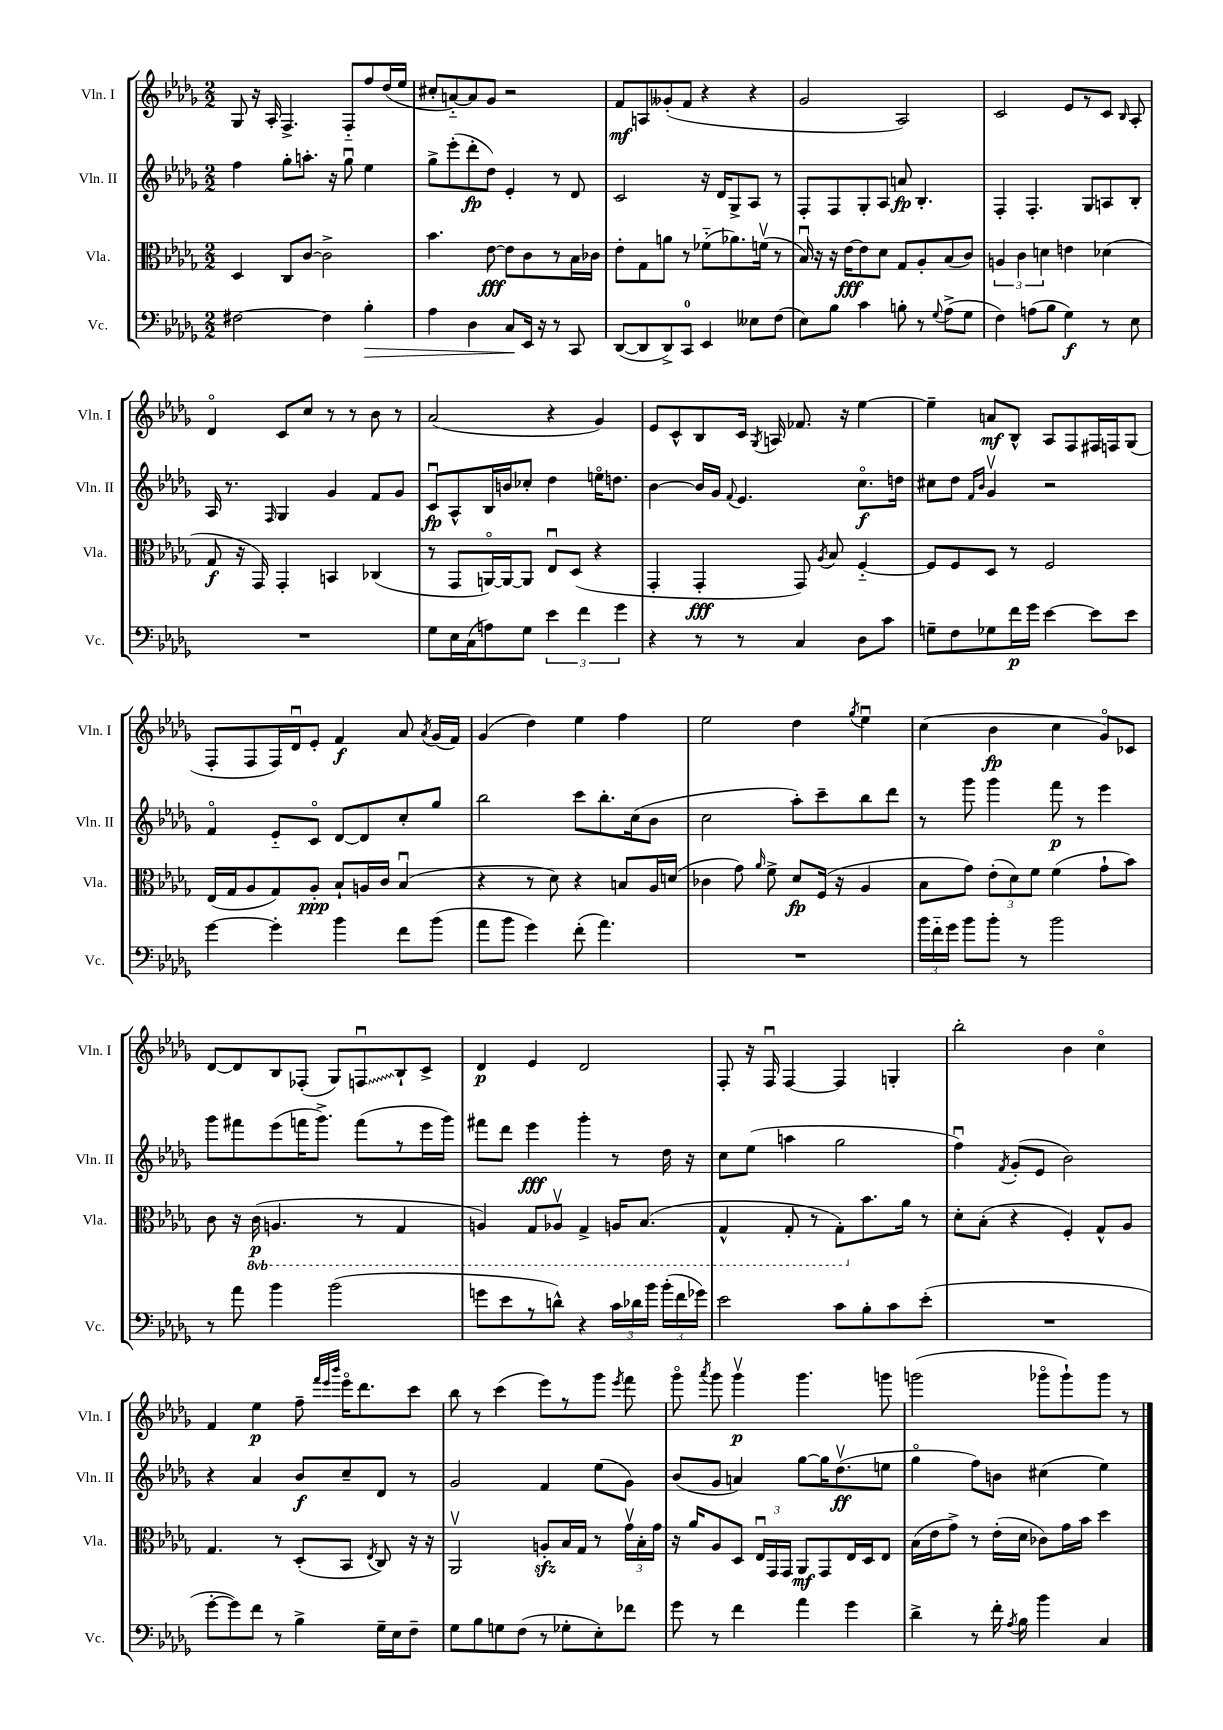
<<
\new StaffGroup <<
\new Staff = "s0" \with { instrumentName = "Vln. I" shortInstrumentName = "Vln. I" } {
    \clef treble \key des \major \numericTimeSignature \time 2/2
    \autoBeamOff ges8 r16 aes16-. f4.-> f8[-_ f''8 des''16( ees''16] |
    cis''8[-. a'8~-_) a'8 ges'8] r2 |
    f'8[\mf a8 geses'8-.( f'8] r4 r4 |
    ges'2 aes2) |
    c'2 ees'8[ r8 c'8] \grace { bes16 } aes8-. |
    des'4\flageolet c'8[ c''8] r8 r8 bes'8 r8 |
    aes'2( r4 ges'4) |
    ees'8[ c'8-^ bes8 c'16] \acciaccatura { ges8 } a16 fes'8. r16 ees''4~ |
    ees''4-- a'8[\mf bes8]-^ aes8[ f8 fis16 f16 ges8]( |
    f8[-. f8 f16) des'16\downbow ees'8]-. f'4\f aes'8 \acciaccatura { aes'8 } ges'16[( f'16]) |
    ges'4( des''4) ees''4 f''4 |
    ees''2 des''4 \acciaccatura { ges''8 } ees''4\downbow |
    c''4( bes'4\fp c''4 ges'8[\flageolet) ces'8] |
    des'8[~ des'8 bes8 fes8]-.( ges8[) \once \override Glissando.style = #'zigzag f8\downbow\glissando bes8-! c'8]-> |
    des'4\p ees'4 des'2 |
    f8-. r16 f16\downbow f4~ f4 g4-. |
    bes''2-. bes'4 c''4\flageolet |
    f'4 ees''4\p f''8-- \grace { f'''32[ ees'''32 bes'''32] } ees'''16[\flageolet des'''8. c'''8] |
    bes''8 r8 c'''4( ees'''8[) r8 ges'''8] \acciaccatura { ees'''8 } f'''8 |
    ges'''8\flageolet \acciaccatura { aes'''8 } ges'''8 ges'''4\upbow\p ges'''4. g'''8 |
    g'''2( ges'''8[\flageolet ges'''8-!) ges'''8] r8 \bar "|." |
}
\new Staff = "s1" \with { instrumentName = "Vln. II" shortInstrumentName = "Vln. II" } {
    \clef treble \key des \major \numericTimeSignature \time 2/2
    \autoBeamOff f''4 ges''8[-. a''8.]-. r16 ges''8\downbow ees''4 |
    ges''8[-> ees'''8-.( des'''8-.\fp des''8]) ees'4-. r8 des'8 |
    c'2 r16 des'16[ ges8-> aes8] r8 |
    f8[-. f8 ges8-. aes8] a'8\fp bes4.-. |
    f4-. f4.-. ges8[ a8 bes8]-. |
    aes16 r8. \grace { f16 } ges4 ges'4 f'8[ ges'8] |
    c'8[\downbow\fp aes8-^ bes16 b'16 ces''8]-. des''4 e''16[\flageolet d''8.] |
    bes'4~ bes'16[ ges'16] \appoggiatura { f'8 } ees'4. c''8.[\flageolet\f d''16] |
    cis''8[ des''8] \grace { f'16[ bes'16] } ges'4\upbow r2 |
    f'4\flageolet ees'8[-_ c'8]\flageolet des'8[~ des'8 c''8-. ges''8] |
    bes''2 c'''8[ bes''8.-. c''16( bes'8] |
    c''2 aes''8[-.) c'''8-- bes''8 des'''8] |
    r8 ges'''8 ges'''4 f'''8\p r8 ees'''4 |
    ges'''8[ fis'''8 ees'''8( f'''16 ges'''8.]->) f'''8[( r8 ees'''16 ges'''16]) |
    fis'''8[ des'''8] ees'''4\fff ges'''4-. r8 des''16 r16 |
    c''8[ ees''8]( a''4 ges''2 |
    f''4\downbow) \acciaccatura { f'8 } ges'8[-.( ees'8] bes'2) |
    r4 aes'4 bes'8[\f c''8-- des'8] r8 |
    ges'2 f'4 ees''8[( ges'8]) |
    bes'8[( ges'8] a'4) ges''8[~ ges''16 des''8.\upbow\ff( e''8] |
    ges''4\flageolet f''8[) b'8] cis''4( ees''4) \bar "|." |
}
\new Staff = "s2" \with { instrumentName = "Vla." shortInstrumentName = "Vla." } {
    \clef alto \key des \major \numericTimeSignature \time 2/2 \set Staff.ottavationMarkups = #ottavation-simple-ordinals
    \autoBeamOff des4 c8[ c'8]~ c'2-> |
    bes'4. ees'8~\fff ees'8[ c'8 r8 bes16 ces'16] |
    ees'8[-. ges8 a'8] r8 fes'8[-_( aes'8.) f'16]\upbow( r8 |
    bes16\downbow) r16 r16 ees'16[~\fff ees'8 des'8] ges8[ aes8-. bes8( c'8]) |
    \tuplet 3/2 { a4 c'4 d'4 } e'4 des'4( |
    ges8\f r16 ges,16) ges,4-. b,4 ces4( |
    r8 ges,8[ a,16~\flageolet) a,16~ a,8] ees8[\downbow des8]( r4 |
    ges,4-. ges,4-.\fff ges,8) \acciaccatura { aes8 } bes8 f4~-_ |
    f8[ f8 des8] r8 f2 |
    ees16[( ges16 aes8 ges8) aes8]-.\ppp bes8[-! a16 c'16] bes4\downbow( |
    r4 r8 des'8) r4 b8[ aes16 d'16]( |
    ces'4 ges'8) \grace { aes'16 } f'8-> des'8[\fp f16]( r16 aes4 |
    bes8[ ges'8]) \tuplet 3/2 { ees'8[-.( des'8) f'8] } f'4( ges'8[-! bes'8]) |
    c'8 r16 \ottava #-1 c16\p( a,4. r8 ges,4 |
    a,4) ges,8[ aes,8]\upbow ges,4-> a,16[ bes,8.]( |
    ges,4-^ ges,8-. r8 ges,8[-.) \ottava #0 bes'8. aes'16] r8 |
    des'8[-. bes8]-.( r4 f4-.) ges8[-^ aes8] |
    ges4. r8 des8[-.( bes,8] \acciaccatura { ees8 } c8) r16 r16 |
    aes,2\upbow a8[-.\sfz bes16 ges16] r8 \tuplet 3/2 { ges'16[\upbow bes16-. ges'16] } |
    r16 aes'16[ aes8 des8] \tuplet 3/2 { ees16[\downbow ges,16 ges,16] } aes,8[\mf ges,8 ees16 des16 ees8] |
    bes16[( ees'16 ges'8]->) r8 ees'16[-.( des'16] ces'8[) ges'16 bes'16] des''4 \bar "|." |
}
\new Staff = "s3" \with { instrumentName = "Vc." shortInstrumentName = "Vc." } {
    \clef bass \key des \major \numericTimeSignature \time 2/2
    \autoBeamOff fis2~ fis4 bes4-.\> |
    aes4 des4 c8[\! ees,16] r16 r8 c,8 |
    des,8[~( des,8 des,8->) c,8]-0 ees,4 eeses8[ f8]( |
    ees8[) bes8] c'4 b8-. r8 \appoggiatura { ges8 } aes8[->( ges8] |
    f4) a8[( bes8] ges4\f) r8 ees8 |
    R1 |
    ges8[ ees16 c16( a8) ges8] \tuplet 3/2 { ees'4 f'4 ges'4 } |
    r4 r8 r8 c4 des8[ c'8] |
    g8[-- f8 ges8 f'16\p ges'16] ees'4~ ees'8[ ees'8] |
    ges'4~ ges'4-. bes'4 f'8[ bes'8]( |
    aes'8[ bes'8] ges'4) f'8-.( aes'4.) |
    R1 |
    \tuplet 3/2 { bes'16[ f'16-_ ges'16] } bes'8[ bes'8]-. r8 bes'2 |
    r8 aes'8 bes'4 bes'2( |
    g'8[ ees'8 r8 d'8]-^) r4 \tuplet 3/2 { c'16[ des'16 bes'16] } \tuplet 3/2 { bes'16[-.( f'16 ges'16]) } |
    ees'2 c'8[ bes8-. c'8 ees'8]-.( |
    R1 |
    ges'8[~-. ges'8) f'8] r8 bes4-> ges16[-- ees16 f8]-- |
    ges8[ bes8 g8 f8]( r8 ges8[-. ees8-.) fes'8] |
    ges'8 r8 f'4 aes'4 ges'4 |
    des'4-> r8 f'16-. \acciaccatura { aes8 } bes16 bes'4 c4 \bar "|." |
}
>>
>>
\layout { \context { \Score \remove "Bar_number_engraver" } }
